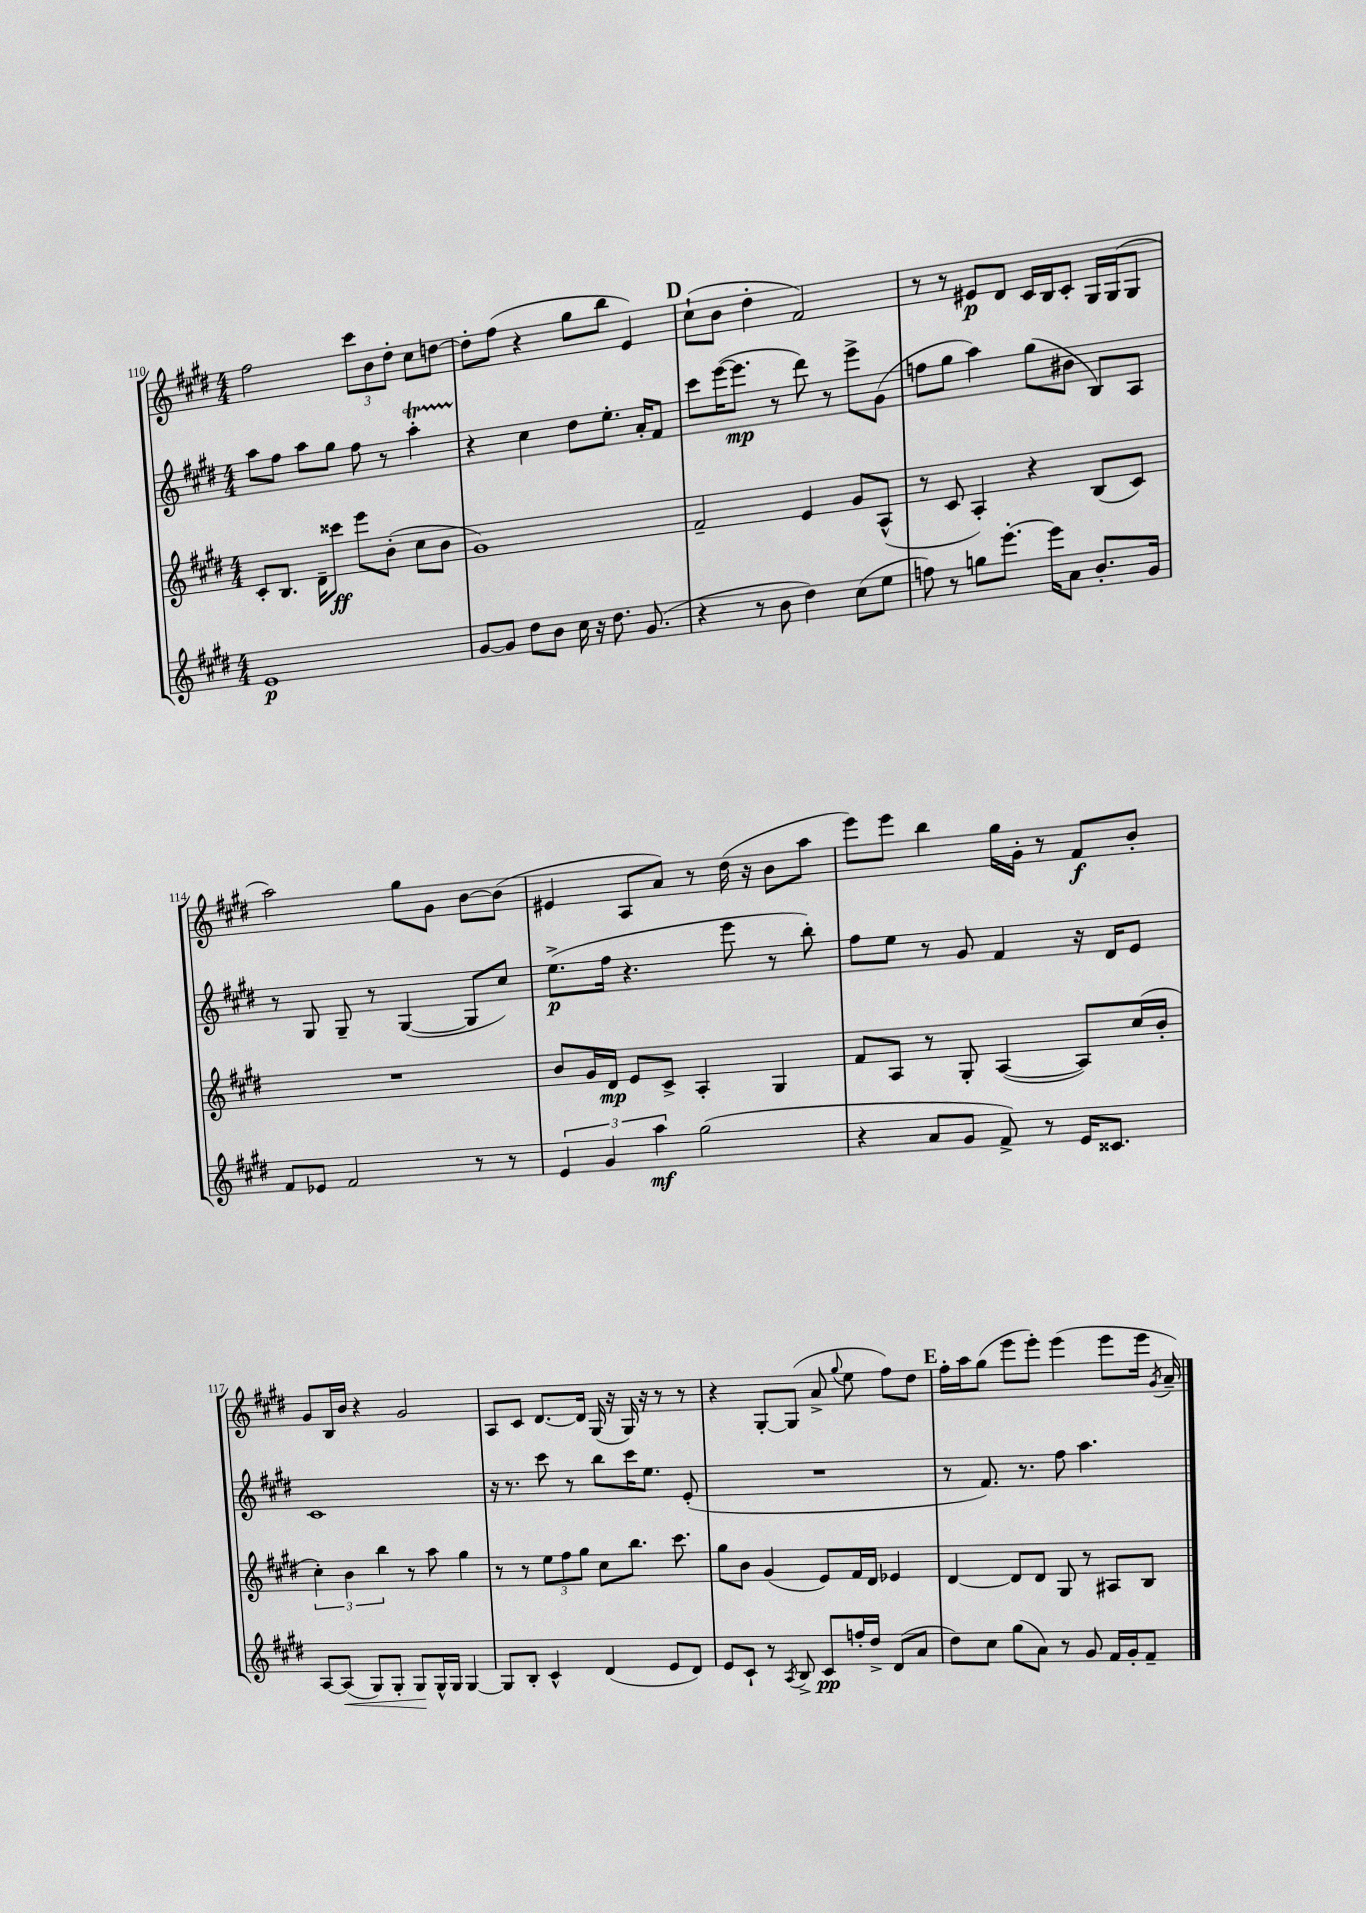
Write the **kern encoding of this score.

**kern	**dynam	**kern	**dynam	**kern	**dynam	**kern	**dynam
*part4	*part4	*part3	*part3	*part2	*part2	*part1	*part1
*staff4	*staff4	*staff3	*staff3	*staff2	*staff2	*staff1	*staff1
*clefG2	*	*clefG2	*	*clefG2	*	*clefG2	*
*k[f#c#g#d#]	*	*k[f#c#g#d#]	*	*k[f#c#g#d#]	*	*k[f#c#g#d#]	*
*M4/4	*	*M4/4	*	*M4/4	*	*M4/4	*
=110	=110	=110	=110	=110	=110	=110	=110
1e	p	8c#'/L	.	8aa\L	.	2ff#\	.
.	.	8.B/J	.	8ff#\J	.	.	.
.	.	.	.	8aa\L	.	.	.
.	.	16d#~\KL	.	.	.	.	.
.	.	8ccc##X\J	ff	8gg#\J	.	.	.
.	.	8eee\L	.	8ff#\	.	12ccc#\L	.
.	.	.	.	.	.	12b\	.
.	.	(8b'\J	.	8r	.	.	.
.	.	.	.	.	.	12dd#'\J	.
.	.	8cc#\L	.	4aaT'\	.	8cc#\L	.
.	.	8b\J	.	.	.	[8ddn\J	.
=111	=111	=111	=111	=111	=111	=111	=111
[8g#/L	.	1g#)	.	4r	.	8dd'\L]	.
8g#/J]	.	.	.	.	.	(8ff#\J	.
8dd#\L	.	.	.	4cc#\	.	4r	.
8b\J	.	.	.	.	.	.	.
16cc#\	.	.	.	8dd#\L	.	8gg#\L	.
16r	.	.	.	.	.	.	.
8.dd#\	.	.	.	8.ee'\J	.	8bb\J	.
.	.	.	.	.	.	4e/)	.
(8.g#/	.	.	.	16a'/KL	.	.	.
.	.	.	.	8f#/J	.	.	.
!!LO:REH:place=s1:t=D
=112	=112	=112	=112	=112	=112	=112	=112
4r	.	2f#~/	.	8ccc#\L	.	(8cc#`\L	.
.	.	.	.	([16eee\K	.	8b\J	.
.	.	.	.	8.eee\J]	mp	.	.
8r	.	.	.	.	.	4dd#'\	.
8b\	.	.	.	8r	.	.	.
4dd#\)	.	4e/	.	8ddd#\)	.	2f#/)	.
.	.	.	.	8r	.	.	.
(8cc#\L	.	8g#/L	.	8eee^\L	.	.	.
8ee\J	.	(8A^^/J	.	(8g#\J	.	.	.
=113	=113	=113	=113	=113	=113	=113	=113
8ffn\)	.	8r	.	8ffn\L	.	8r	.
8r	.	8c#/	.	8gg#\J	.	8r	.
8ggn\L	.	4A'/)	.	4aa\)	.	8e#X/L	p
[8.eee'\J	.	.	.	.	.	8d#/J	.
.	.	4r	.	(8gg#\L	.	16c#/LL	.
16eee\KL]	.	.	.	.	.	16B/J	.
8a\J	.	.	.	8b#X\J	.	8c#'/J	.
8.b'/L	.	(8B/L	.	8B/L)	.	16G#/LL	.
.	.	.	.	.	.	(16G#/J	.
.	.	8c#/J)	.	8A/J	.	8G#/J	.
16g#/Jk	.	.	.	.	.	.	.
!!LO:LB:g=z
=114	=114	=114	=114	=114	=114	=114	=114
8f#/L	.	1r	.	8r	.	2aa\)	.
8e-X/J	.	.	.	8G#/	.	.	.
2f#/	.	.	.	8G#~/	.	.	.
.	.	.	.	8r	.	.	.
.	.	.	.	([4G#/	.	8gg#\L	.
.	.	.	.	.	.	8g#\J	.
8r	.	.	.	8G#/L]	.	[8b\L	.
8r	.	.	.	8cc#/J)	.	(8b\J]	.
=115	=115	=115	=115	=115	=115	=115	=115
6e/	.	8b/L	.	(8.ee^\L	p	4e#X/	.
.	.	16g#/L	.	.	.	.	.
6g#/	.	.	.	.	.	.	.
.	.	16d#/JJ	mp	16ff#\Jk	.	.	.
.	.	8e/L	.	4.r	.	8A/L	.
6aa\	mf	.	.	.	.	.	.
.	.	8c#^/J	.	.	.	8a/J)	.
(2gg#\	.	4A'/	.	.	.	8r	.
.	.	.	.	8eee\	.	(16dd#\	.
.	.	.	.	.	.	16r	.
.	.	4G#/	.	8r	.	8b\L	.
.	.	.	.	8bb'\)	.	8aa\J	.
=116	=116	=116	=116	=116	=116	=116	=116
4r	.	8f#/L	.	8ff#\L	.	8eee\L)	.
.	.	8A/J	.	8ee\J	.	8eee\J	.
8a/L	.	8r	.	8r	.	4bb\	.
8g#/J	.	8G#'/	.	8g#/	.	.	.
8f#^/)	.	([4A/	.	4f#/	.	16gg#\LL	.
.	.	.	.	.	.	16g#'\JJ	.
8r	.	.	.	.	.	8r	.
16e/KL	.	8A/L])	.	16r	.	8f#/L	f
8.c##X/J	.	.	.	16d#/KL	.	.	.
.	.	(16cc#/L	.	8e/J	.	8b'/J	.
.	.	16b'/JJ	.	.	.	.	.
!!LO:LB:g=z
=117	=117	=117	=117	=117	=117	=117	=117
[8A/L	.	6cc#'\)	.	1c#	.	8g#/L	.
!	!LO:HP:b	!	!	!	!	!	!
(8A/J]	<	.	.	.	.	16B/L	.
.	.	6b\	.	.	.	.	.
.	.	.	.	.	.	16b/JJ	.
8G#/L)	.	.	.	.	.	4r	.
.	.	6bb\	.	.	.	.	.
8G#'/J	.	.	.	.	.	.	.
8G#/L	.	8r	.	.	.	2g#/	.
16G#^^/L	[	8aa\	.	.	.	.	.
16G#/JJ	.	.	.	.	.	.	.
[4G#/	.	4gg#\	.	.	.	.	.
=118	=118	=118	=118	=118	=118	=118	=118
8G#/L]	.	8r	.	16r	.	8A/L	.
.	.	.	.	8.r	.	.	.
8B'/J	.	8r	.	.	.	8c#/J	.
4c#^^/	.	12ee\L	.	8ccc#\	.	[8.d#/L	.
.	.	12ff#\	.	.	.	.	.
.	.	.	.	8r	.	.	.
.	.	12gg#\J	.	.	.	.	.
.	.	.	.	.	.	16d#/Jk]	.
(4d#/	.	8cc#\L	.	8bb\L	.	(16G#/	.
.	.	.	.	.	.	16r	.
.	.	8.bb\J	.	16ccc#\K	.	16G#/)	.
.	.	.	.	8.ee\J	.	16r	.
8e/L	.	.	.	.	.	8r	.
.	.	8.ccc#\	.	.	.	.	.
8d#/J)	.	.	.	(8e'/	.	8r	.
=119	=119	=119	=119	=119	=119	=119	=119
8e/L	.	8gg#\L	.	1r	.	4r	.
8c#`/J	.	8b\J	.	.	.	.	.
8r	.	(4g#/	.	.	.	[8G#'/L	.
8qA/	.	.	.	.	.	.	.
8B^/	.	.	.	.	.	(8G#/J]	.
8c#/L	pp	8e/L)	.	.	.	8a^/	.
.	.	.	.	.	.	8qqgg#/	.
16ffn'/L	.	16f#/L	.	.	.	8ee\	.
16dd#^/JJ	.	16d#/JJ	.	.	.	.	.
(8d#/L	.	4e-X/	.	.	.	8ff#\L)	.
8a/J	.	.	.	.	.	8dd#\J	.
!!LO:REH:place=s1:t=E
=120	=120	=120	=120	=120	=120	=120	=120
8dd#\L)	.	[4d#/	.	8r	.	16ff#'\LL	.
.	.	.	.	.	.	16aa\J	.
8cc#\J	.	.	.	8.f#/)	.	(8gg#\J	.
(8gg#\L	.	8d#/L]	.	.	.	8eee\L	.
.	.	.	.	8.r	.	.	.
8a\J)	.	8d#/J	.	.	.	8eee'\J)	.
8r	.	8G#/	.	8ff#\	.	(4eee\	.
8g#/	.	8r	.	4.aa\	.	.	.
16f#/LL	.	8A#X/L	.	.	.	8eee\L	.
16g#'/J	.	.	.	.	.	.	.
8f#~/J	.	8B/J	.	.	.	16eee\Jk	.
.	.	.	.	.	.	8qg#/	.
.	.	.	.	.	.	16a~/)	.
==	==	==	==	==	==	==	==
*-	*-	*-	*-	*-	*-	*-	*-
